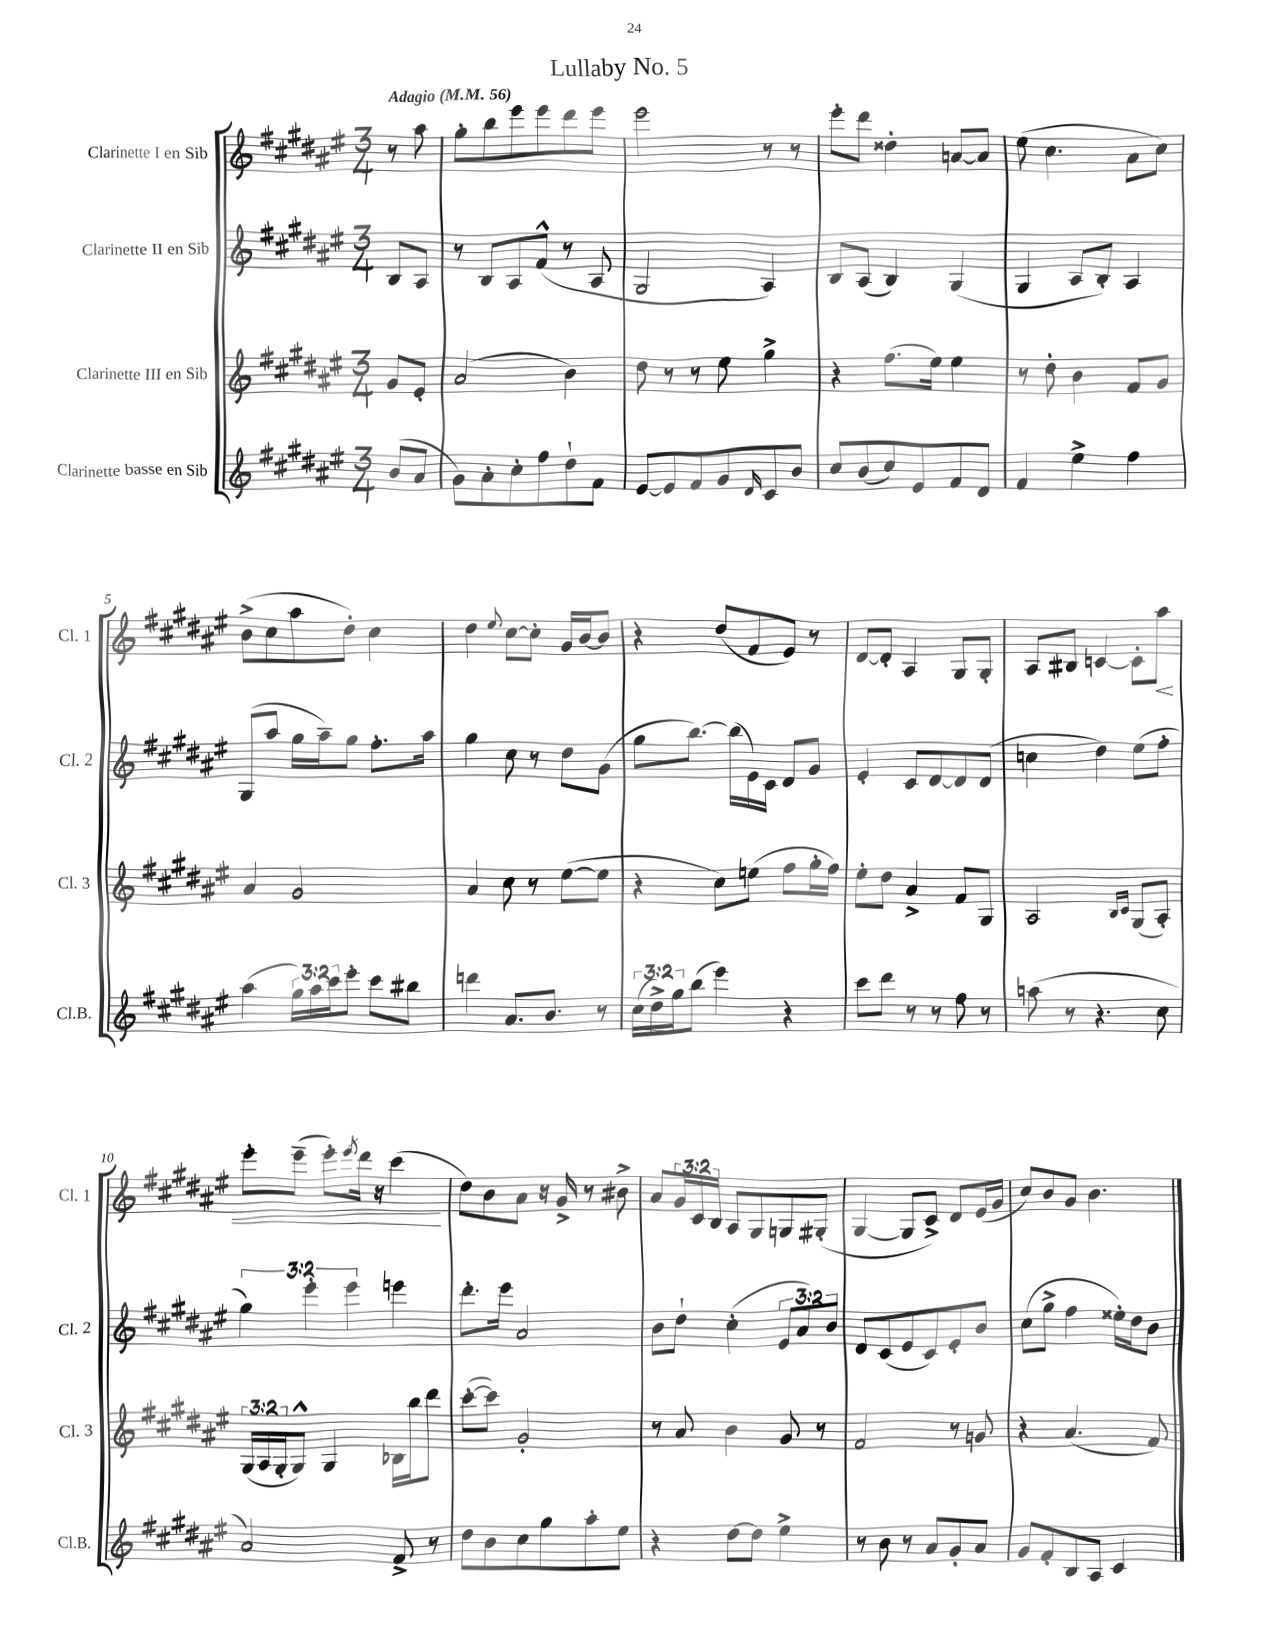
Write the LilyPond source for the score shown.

\header { title = "Lullaby No. 5" }
<<
\new StaffGroup <<
\new Staff = "s0" \with { instrumentName = "Clarinette I en Sib" shortInstrumentName = "Cl. 1" } {
    \clef treble \key fis \major \numericTimeSignature \time 3/4 \override Staff.TupletNumber.text = #tuplet-number::calc-fraction-text \partial 4 \tempo "Adagio" 4 = 56
    r8 ais''8 |
    gis''8-. b''8 eis'''8 eis'''8 dis'''8 eis'''8 |
    eis'''2 r8 r8 |
    eis'''8-. dis'''8 disis''4-. a'8~ a'8 |
    eis''8( cis''4. ais'8 cis''8) |
    b'8->( cis''8 ais''8 dis''8-.) cis''4 |
    dis''4 \appoggiatura { eis''8 } cis''8~ cis''8-. gis'16 b'16~ b'8 |
    r4 dis''8( fis'8 eis'8) r8 |
    dis'8~ dis'8-. ais4 gis8 gis8-. |
    ais8 bis8 c'4~ c'8-. ais''8\< |
    eis'''8-. eis'''8--( eis'''8-.) \acciaccatura { eis'''8 } dis'''16 r16 cis'''4\!( |
    dis''8) b'8 ais'8 r16 gis'16-> r8 bis'8-> |
    ais'8 \tuplet 3/2 { gis'16 cis'16 b16 } ais8 gis8 g8 gis8-.( |
    gis4~ gis8 cis'8->) dis'8 eis'16( gis'16 |
    cis''8) b'8 gis'8 b'4. \bar "|." |
}
\new Staff = "s1" \with { instrumentName = "Clarinette II en Sib" shortInstrumentName = "Cl. 2" } {
    \clef treble \key fis \major \numericTimeSignature \time 3/4 \override Staff.TupletNumber.text = #tuplet-number::calc-fraction-text \partial 4
    b8 ais8 |
    r8 b8 ais8 fis'8-^( r8 ais8 |
    gis2 ais4) |
    b8 ais8( b4) gis4( |
    gis4 ais8 b8-.) ais4 |
    gis8( ais''8 gis''16 ais''16--) gis''8 fis''8.-. ais''16 |
    gis''4 cis''8 r8 dis''8 gis'8( |
    gis''8 b''8.~) b''16( eis'16) cis'16 dis'8 gis'8 |
    eis'4-. cis'8 dis'8~ dis'8 dis'8( |
    c''4 dis''4) eis''8( fis''8-. |
    \tuplet 3/2 { gis''4) eis'''4-. eis'''4 } e'''4 |
    dis'''8.-. eis'''16 ais'2 |
    b'8 dis''8-! cis''4-.( \tuplet 3/2 { eis'8 ais'8) b'8 } |
    dis'8 cis'8( eis'8 cis'8) eis'8-. b'8 |
    cis''8( gis''8-> fis''4 eisis''16-.) dis''16 b'8 \bar "|." |
}
\new Staff = "s2" \with { instrumentName = "Clarinette III en Sib" shortInstrumentName = "Cl. 3" } {
    \clef treble \key fis \major \numericTimeSignature \time 3/4 \override Staff.TupletNumber.text = #tuplet-number::calc-fraction-text \partial 4
    gis'8 eis'8-. |
    ais'2( b'4) |
    dis''8 r8 r8 eis''8 gis''4-> |
    r4 fis''8.( eis''16) eis''4 |
    r8 dis''8-. b'4 fis'8 gis'8 |
    ais'4 gis'2 |
    ais'4 cis''8 r8 eis''8~( eis''8 |
    r4 cis''8) e''8( fis''8 gis''16-. fis''16) |
    eis''8-. dis''8 ais'4-> fis'8 gis8 |
    ais2 \grace { b16 cis'16 } gis8( ais8-.) |
    \tuplet 3/2 { gis16( ais16 gis16-. } gis8-^) gis4 bes16 b''16 dis'''8 |
    cis'''8~-.( cis'''8) gis'2-. |
    r8 ais'8 b'4 gis'8 r8 |
    fis'2 r8 g'8 |
    r4 ais'4.( fis'8) \bar "|." |
}
\new Staff = "s3" \with { instrumentName = "Clarinette basse en Sib" shortInstrumentName = "Cl.B." } {
    \clef treble \key fis \major \numericTimeSignature \time 3/4 \override Staff.TupletNumber.text = #tuplet-number::calc-fraction-text \partial 4
    b'8( ais'8 |
    gis'8) ais'8-. cis''8-. fis''8 dis''8-! fis'8 |
    eis'8~ eis'8 fis'8 gis'8 \grace { dis'16 } cis'8 b'8 |
    cis''8 b'8( cis''8) eis'8 fis'8 dis'8 |
    fis'4 eis''4-> fis''4 |
    ais''4( \tuplet 3/2 { gis''16) ais''16 cis'''16 } eis'''8-. cis'''8 bis''8 |
    d'''4 ais'8. b'8. r8 |
    \tuplet 3/2 { cis''16( dis''16->) gis''16 } b''8( eis'''4) r4 |
    cis'''8 dis'''8 r8 r8 fis''8 r8 |
    a''8( r8 r4. cis''8 |
    ais'2) fis'8-> r8 |
    dis''8 b'8 cis''8 gis''8 ais''8-. eis''8 |
    r4 dis''8~ dis''8 eis''4-> |
    r8 b'8 r8 ais'8 gis'8-. ais'8 |
    gis'8 fis'8-. b8 ais8 cis'4 \bar "|." |
}
>>
>>
